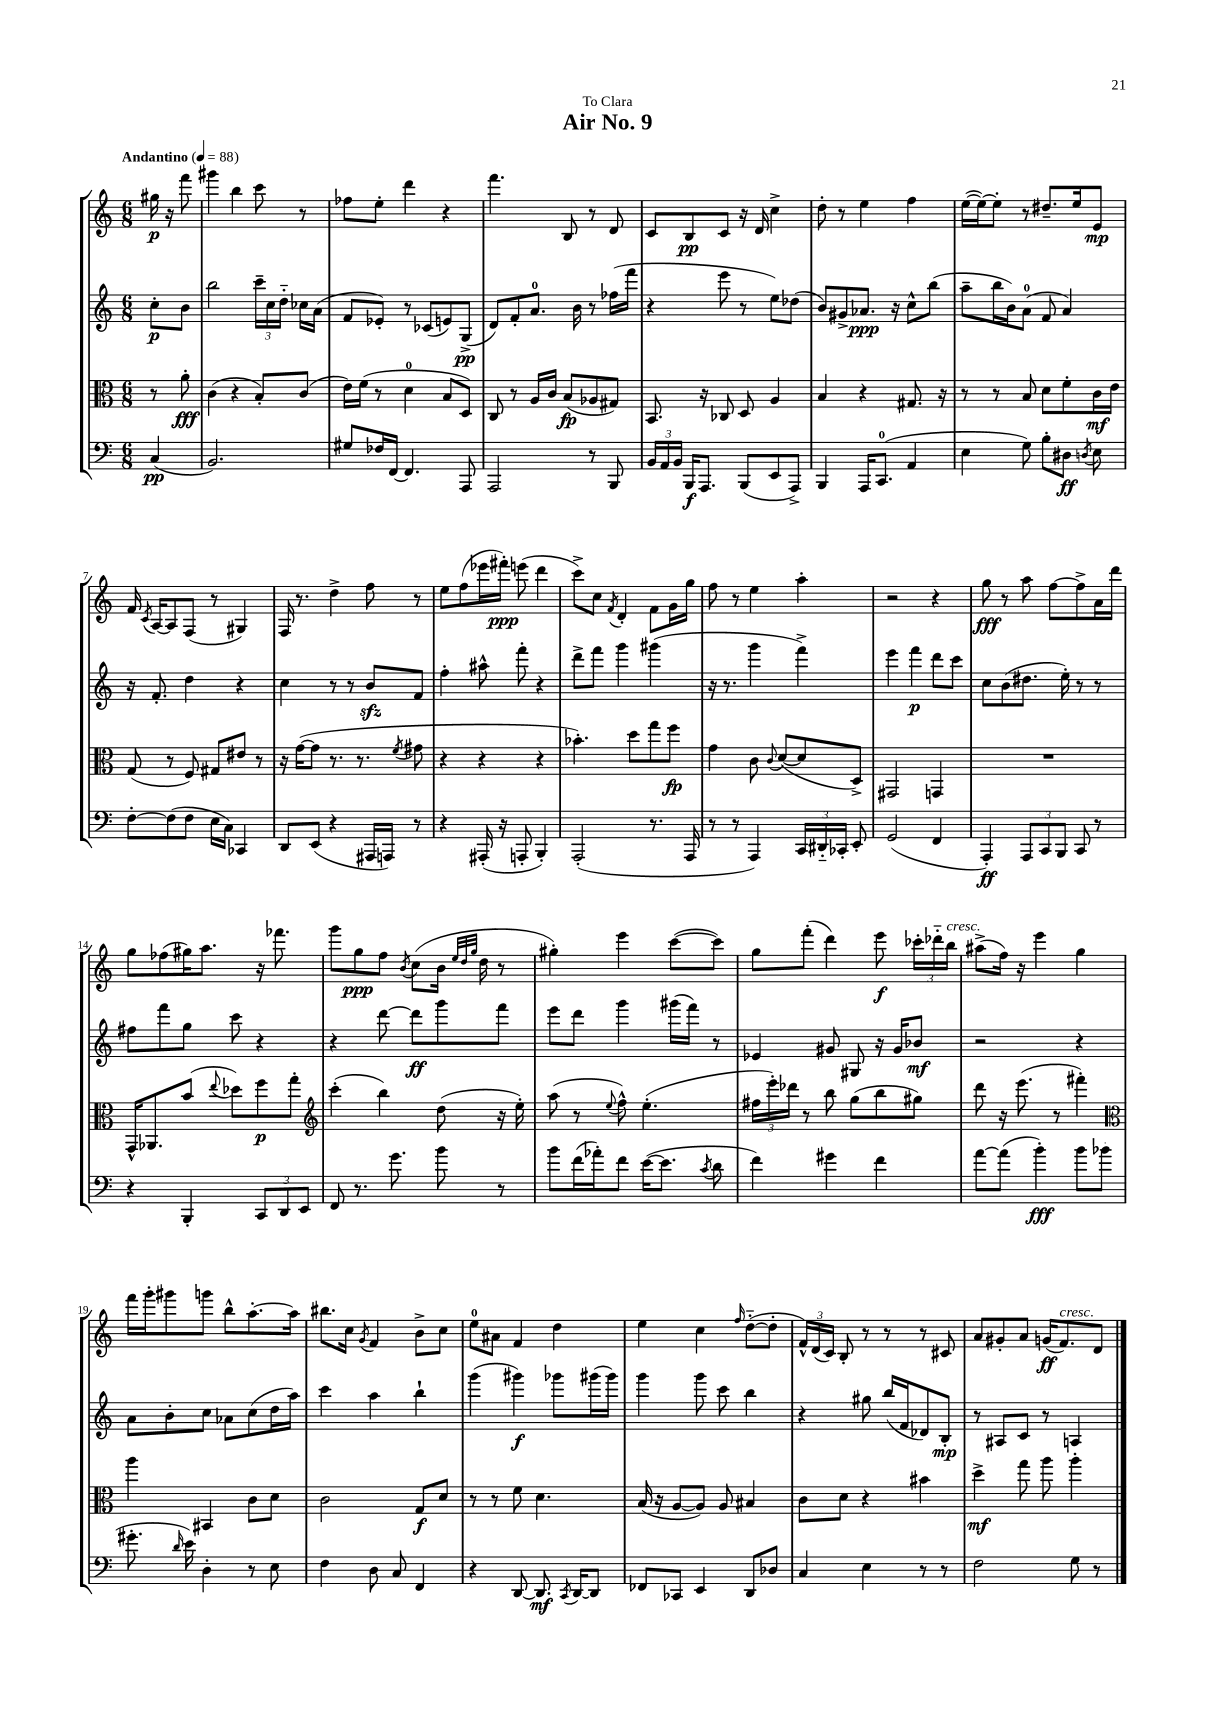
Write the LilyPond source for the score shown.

\header { title = "Air No. 9" dedication = "To Clara" }
<<
\new StaffGroup <<
\new Staff = "s0" {
    \clef treble \key c \major \numericTimeSignature \time 6/8 \partial 4 \tempo "Andantino" 4 = 88
    \autoBeamOff gis''16\p r16 f'''8 |
    gis'''4 b''4 c'''8 r8 |
    fes''8[ e''8]-. d'''4 r4 |
    f'''4. b8 r8 d'8 |
    c'8[ b8\pp c'8] r16 d'16 c''4-> |
    d''8-. r8 e''4 f''4 |
    e''16[~( e''16~) e''8]-. r8 dis''8.[-- e''16 e'8]\mp |
    f'16 \acciaccatura { c'8 } a16[~ a8 f8]( r8 gis4) |
    f16 r8. d''4-> f''8 r8 |
    e''8[ f''8( ees'''16 fis'''16]-.\ppp) e'''8( d'''4 |
    c'''8[->) c''8] \acciaccatura { f'8 } d'4-. f'8[ g'16 g''16] |
    f''8 r8 e''4 a''4-. |
    r2 r4 |
    g''8\fff r8 a''8 f''8[~ f''8-> a'16 d'''16] |
    g''8[ fes''8( gis''16) a''8.] r16 fes'''8. |
    g'''8[ g''8\ppp f''8] \acciaccatura { b'8 } c''8[( b'16] \grace { e''32[ d''32 g''32] } d''16 r8 |
    gis''4-.) e'''4 c'''8[~( c'''8]) |
    g''8[ f'''8]-.( d'''4) e'''8\f \tuplet 3/2 { ces'''16[-. des'''16-_ b''16]^\markup { \italic "cresc." } } |
    ais''8[->( f''16]) r16 e'''4 g''4 |
    f'''16[ g'''16-. gis'''8 g'''8] b''8[-^ a''8.~-. a''16] |
    bis''8.[ c''16] \acciaccatura { g'8 } f'4 b'8[-> c''8] |
    e''8[-0 ais'8] f'4 d''4 |
    e''4 c''4 \grace { f''16 } d''8[~-_( d''8]-. |
    \tuplet 3/2 { f'16[-^) d'16( c'16]) } b8-. r8 r8 r8 cis'8 |
    a'8[ gis'8-. a'8] g'16[\ff( f'8.^\markup { \italic "cresc." }) d'8] \bar "|." |
}
\new Staff = "s1" {
    \clef treble \key c \major \numericTimeSignature \time 6/8 \partial 4
    \autoBeamOff c''8[-.\p b'8] |
    b''2 \tuplet 3/2 { c'''16[-- c''16 d''16]-_ } ces''16[ a'16]( |
    f'8[ ees'8]-.) r8 ces'8[( e'8) g8]->\pp( |
    d'8[) f'8-. a'8.]-0 b'16 r8 fes''16[( f'''16] |
    r4 e'''8 r8 e''8[) des''8]( |
    b'8[) gis'8-> aes'8.]\ppp r16 c''8[-^ b''8]( |
    a''8[-- b''16 b'16) a'8]-0( f'8 a'4) |
    r16 f'8.-. d''4 r4 |
    c''4 r8 r8 b'8[\sfz f'8] |
    f''4-. ais''8-^ f'''8-. r4 |
    d'''8[-> f'''8] g'''4 gis'''4( |
    r16 r8. g'''4 f'''4->) |
    e'''4 f'''4\p d'''8[ c'''8] |
    c''8[ b'8( dis''8.] e''16-.) r8 r8 |
    fis''8[ f'''8 g''8] c'''8 r4 |
    r4 d'''8~ d'''8[\ff g'''8 f'''8] |
    e'''8[ d'''8] g'''4 gis'''16[( f'''16]) r8 |
    ees'4 gis'8 gis8 r16 gis'16[ bes'8]\mf |
    r2 r4 |
    a'8[ b'8-. c''8] aes'8[ c''8( d''16 a''16]) |
    c'''4 a''4 b''4-! |
    g'''4( gis'''4\f) ges'''8[ gis'''16( gis'''16]) |
    g'''4 g'''8 c'''8 b''4 |
    r4 gis''8 b''16[( f'16 des'8) b8]-.\mp |
    r8 ais8[ c'8] r8 a4 \bar "|." |
}
\new Staff = "s2" {
    \clef alto \key c \major \numericTimeSignature \time 6/8 \partial 4
    \autoBeamOff r8 a'8-.\fff |
    c'4( r4 b8[-.) c'8]( |
    e'16[) f'16]( r8 d'4-0 b8[ d8]) |
    c8 r8 a16[ c'16] b8[\fp( aes8 gis8]) |
    b,8. r16 ces8 d8 a4 |
    b4 r4 gis8. r16 |
    r8 r8 b8 d'8[ f'8-. c'16\mf e'16] |
    g8( r8 f8) gis8[ eis'8] r8 |
    r16 g'16[~( g'8] r8. r8. \acciaccatura { f'8 } gis'8 |
    r4 r4 r4 |
    bes'4.-.) d''8[ g''8 f''8]\fp |
    g'4 c'8 \appoggiatura { c'8 } d'8[~( d'8 d8]->) |
    gis,2 g,4 |
    R2. |
    g,16[-^ aes,8. b'8]( \appoggiatura { e''8 } des''8[) f''8\p g''8]-. |
    \clef treble c'''4-.( b''4) d''8( r16 e''16-.) |
    a''8( r8 \appoggiatura { e''8 } f''8-^) e''4.-.( |
    \tuplet 3/2 { fis''16[ e'''16-.) des'''16] } r8 b''8 g''8[( b''8 gis''8]) |
    d'''8 r16 e'''8.( r8 fis'''4-.) |
    \clef alto a''4 bis,4 c'8[ d'8] |
    c'2 g8[\f d'8] |
    r8 r8 f'8 d'4. |
    b16( r16 a8[~ a8]) a8 bis4 |
    c'8[ d'8] r4 bis'4 |
    d''4->\mf g''8 a''8 a''4-. \bar "|." |
}
\new Staff = "s3" {
    \clef bass \key c \major \numericTimeSignature \time 6/8 \partial 4
    \autoBeamOff c4\pp( |
    b,2.) |
    gis8[ fes16 f,16]~ f,4. a,,8 |
    a,,2 r8 b,,8 |
    \tuplet 3/2 { b,16[ a,16 b,16] } b,,16[\f a,,8.] b,,8[( e,8 a,,8]->) |
    b,,4 a,,16[ c,8.]-0( a,4 |
    e4 g8) b8[-. dis8]\ff \acciaccatura { d8 } e8 |
    f8[~-. f8( f8] e16[ c16]) ces,4 |
    d,8[ e,8]( r4 ais,,16[ a,,16]) r8 |
    r4 ais,,16-.( r16 a,,8-. b,,4-.) |
    a,,2-.( r8. a,,16 |
    r8 r8 a,,4) \tuplet 3/2 { c,16[ dis,16-_ ces,16]-. } e,8-. |
    g,2( f,4 |
    a,,4-.\ff) \tuplet 3/2 { a,,8[ c,8 b,,8] } c,8 r8 |
    r4 b,,4-. \tuplet 3/2 { c,8[ d,8 e,8] } |
    f,8 r8. g'8. b'8 r8 |
    b'8[ f'16( aes'16-.) f'8] e'16[~( e'8.] \acciaccatura { c'8 } d'8 |
    f'4) gis'4 f'4 |
    a'8[~ a'8]( b'4-.\fff) b'8[ bes'8]( |
    gis'8.-. \grace { d'16 } e'16) d4-. r8 e8 |
    f4 d8 c8 f,4 |
    r4 d,8~ d,8.\mf \acciaccatura { c,8 } d,16[~ d,8] |
    fes,8[ ces,8] e,4 d,8[ des8] |
    c4 e4 r8 r8 |
    f2 g8 r8 \bar "|." |
}
>>
>>
